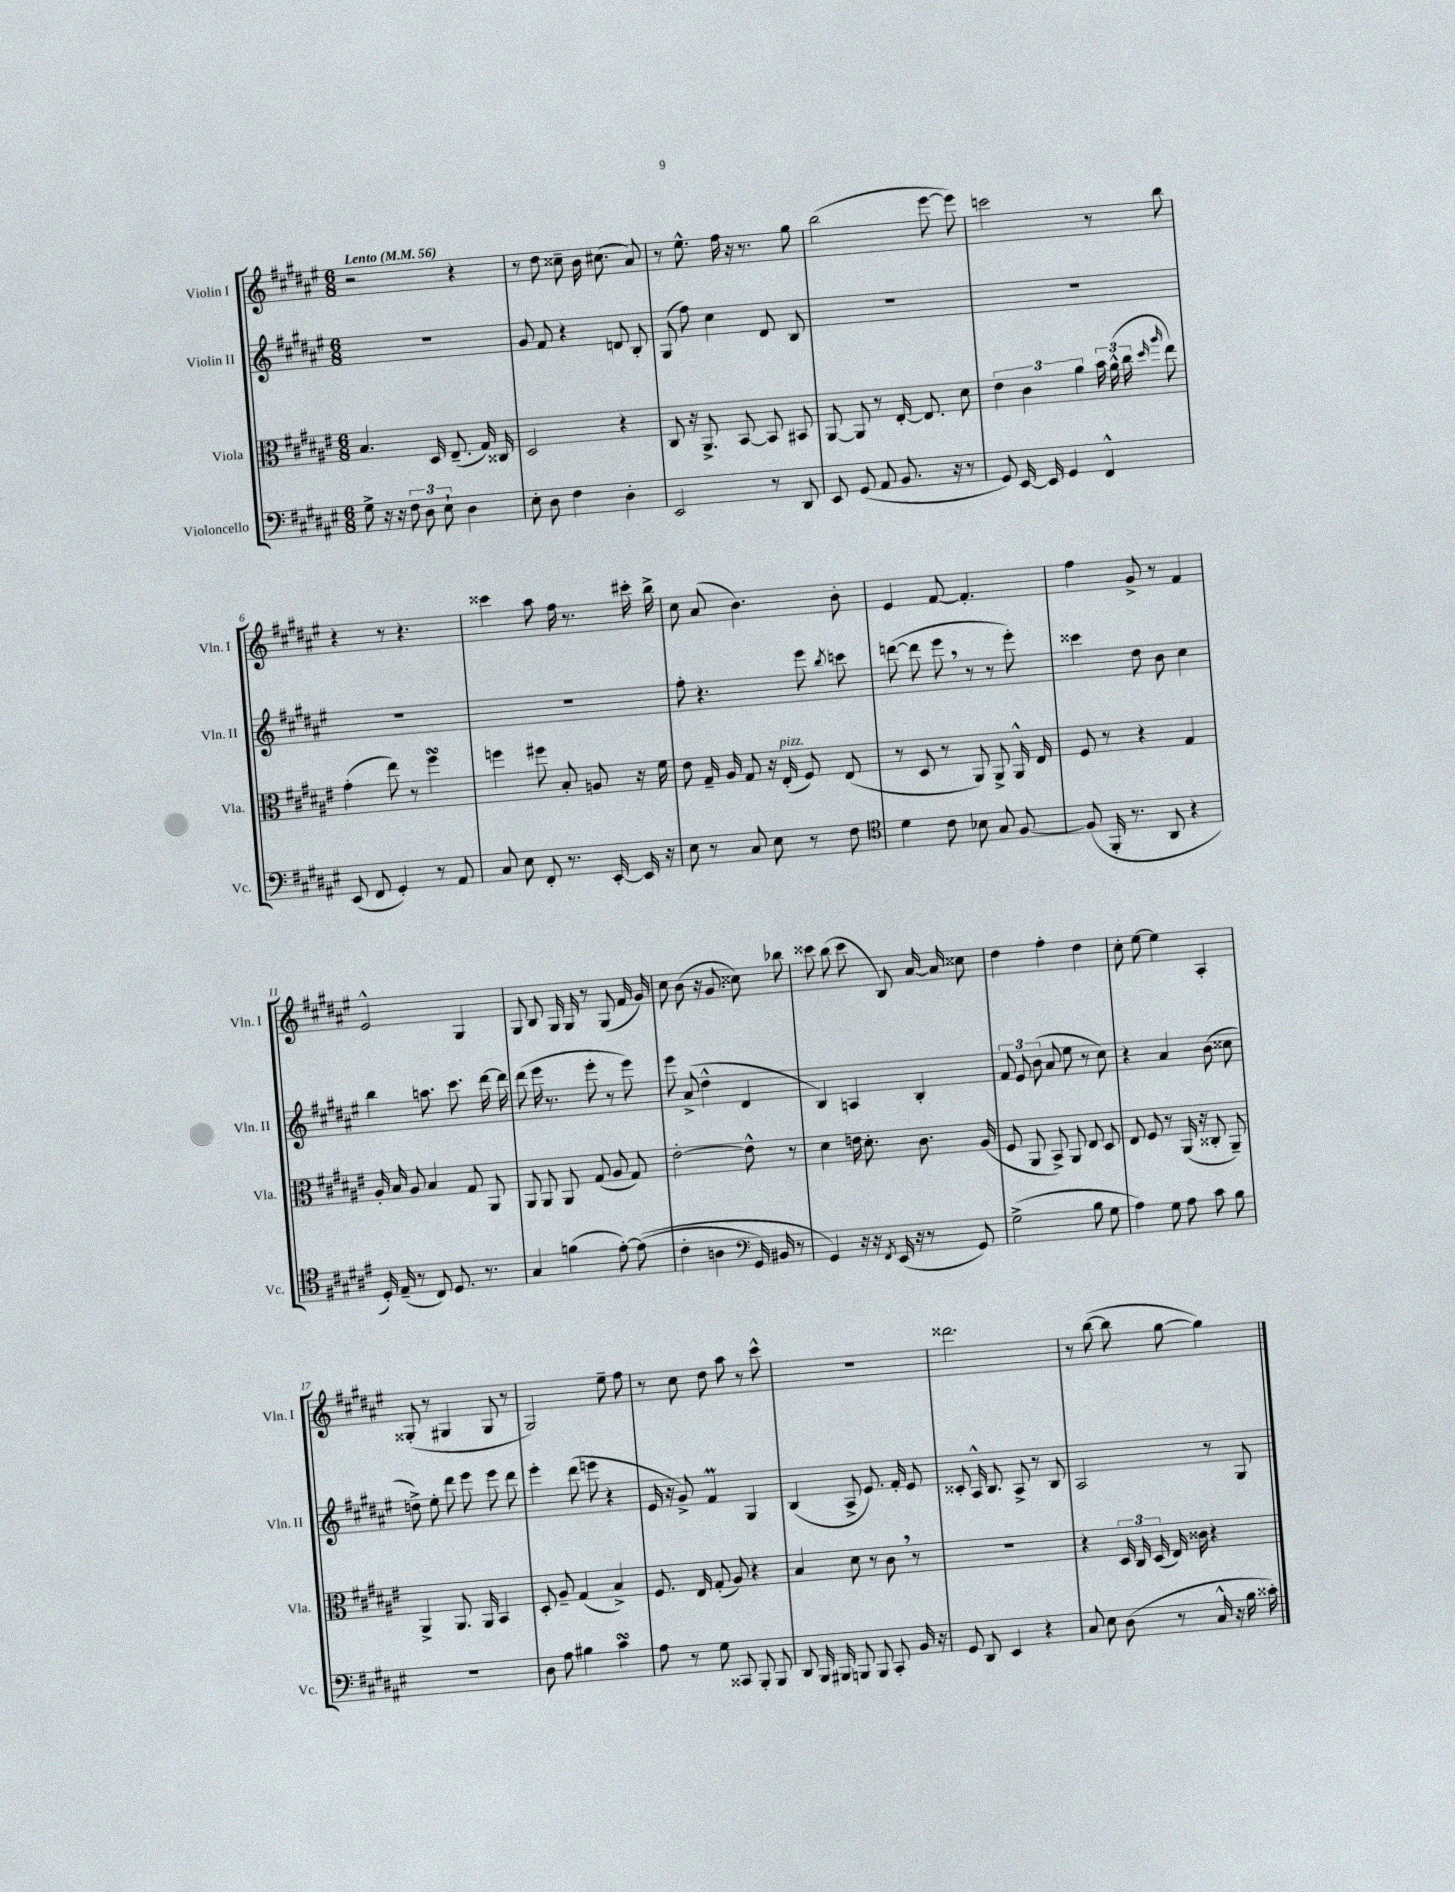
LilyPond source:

<<
\new StaffGroup <<
\new Staff = "s0" \with { instrumentName = "Violin I" shortInstrumentName = "Vln. I" } {
    \clef treble \key fis \major \numericTimeSignature \time 6/8 \tempo "Lento" 4 = 56
    \autoBeamOff r2 r4 |
    r8 dis''8 cisis''8-- b'16 cis''8.( ais'8) |
    r8 eis''8.-^ fis''16 r16 r8. gis''8 |
    b''2( eis'''8~ eis'''8) |
    c'''2 r8 b''8 |
    r4 r8 r4. |
    cisis'''4 ais''8 fis''16 r8. cis'''16-. b''16-> |
    cis''8 ais'8( b'4.) b'8-. |
    eis'4 fis'8~ fis'4.-. |
    fis''4 gis'8-> r8 fis'4 |
    eis'2-^ gis4 |
    gis8 b8 gis16 gis16 r8 gis8( fis'16 gis'16) |
    cis''8 b'8( r16 gis'8. cisis''8) bes''8 |
    cisis'''8 b''8( cisis'''8 b8) ais'16~ ais'16 cisis''8 |
    dis''4 fis''4-. dis''4 |
    cis''8-. eis''8~ eis''4 ais4-. |
    gisis8-.( r8 gis4 gis8 r8 |
    gis2) eis''8-- fis''8 |
    r8 cis''8 dis''8 ais''8 r8 cis'''8-^ |
    R2. |
    disis'''2. |
    r8 b''8~( b''8 gis''8~ gis''4) \bar "|." |
}
\new Staff = "s1" \with { instrumentName = "Violin II" shortInstrumentName = "Vln. II" } {
    \clef treble \key fis \major \numericTimeSignature \time 6/8
    \autoBeamOff R2. |
    gis'8 fis'8 r4 d'8 b8-. |
    gis8( fis''8) cis''4 dis'8 b8 |
    R2. |
    R2. |
    R2. |
    R2. |
    fis''8-. r4. eis'''8 \acciaccatura { b''8 } c'''8 |
    d'''8~( d'''8 eis'''8 \breathe r8 r8 eis'''8-.) |
    cisis'''4 dis''8 b'8 cis''4 |
    b''4 a''8. cis'''8. dis'''16~ dis'''16 |
    dis'''8( eis'''16 r8. eis'''8-. r8 eis'''8) |
    eis'''8 ais'8->( dis''4-^ dis'4 |
    b4) a4 b4-. |
    \tuplet 3/2 { fis'8 eis'8 b'8( } ais'8 eis''8 r8 cis''8) |
    r4 ais'4 b'8( cisis''8 |
    d''8->) eis''8-. dis'''8 eis'''8 eis'''8 dis'''8 |
    eis'''4-. dis'''8( e'''8 r4 |
    eis'16 r16 gis'8->) fis'4\prall gis4 |
    b4( ais8-> eis'8.) fis'16-. eis'8 |
    cisis'8-. ais16-^ b8. ais8-> r8 b8 |
    ais2 r8 gis8 \bar "|." |
}
\new Staff = "s2" \with { instrumentName = "Viola" shortInstrumentName = "Vla." } {
    \clef alto \key fis \major \numericTimeSignature \time 6/8
    \autoBeamOff b4. dis16 eis8.--( gis16) cisis16 |
    dis2 r4 |
    cis8 r16 ais,8.-> b,8~ b,8 bis,8 |
    ais,8~ ais,8 r8 eis16~-. eis8. dis'8 |
    \tuplet 3/2 { eis'4 cis'4 ais'4 } \tuplet 3/2 { b'16 ais'16-^( cis''16 } \grace { dis''16 ais''16 } eis''8) |
    gis'4-.( eis''8) r8 fis''4\turn |
    f''4 fis''8 b8-. a8 r16 fis'16 |
    eis'8 gis16-- ais16 gis8 r16 eis16-.^\markup { \italic "pizz." }( fis8) eis8( |
    r8 dis8 r8 ais,8) ais,8-> ais,16-^ eis16 |
    fis8 r8 r4 gis4 |
    ais16-. b16 ais8 b4 gis8 ais,8 |
    ais,8 ais,8 ais,8 gis8( ais8 gis8) |
    eis'2~-. eis'8-^ r8 |
    dis'4 e'16 dis'8.-. cis'8. ais16( |
    fis8 ais,8 b,8->) ais,8 eis8 dis8 |
    eis8 fis8 r8 ais,16( r16 cisis8-. ais,8--) |
    ais,4-> ais,8. ais,16 b,4 |
    dis8-. ais8-- gis4( b4->) |
    fis8. eis16 gis8-.( ais8) r4 |
    b4 dis'8 r8 cis'8 \breathe r8 |
    R2. |
    r4 \tuplet 3/2 { dis16 cis16 dis16( } eis16) cisis'16 r4 \bar "|." |
}
\new Staff = "s3" \with { instrumentName = "Violoncello" shortInstrumentName = "Vc." } {
    \clef bass \key fis \major \numericTimeSignature \time 6/8
    \autoBeamOff gis8-> r16 r16 \tuplet 3/2 { fis8 dis8 eis8-! } dis4 |
    eis8-. dis8 fis4 dis4-. |
    eis,2 r8 dis,8 |
    eis,8 gis,8( ais,8 b,8. r16 r8 |
    gis,8) eis,16~ eis,16 gis,4 fis,4-^ |
    eis,8( fis,8 gis,4-.) r8 ais,8 |
    cis8 eis8 fis,8-. r8. eis,16~-. eis,16 r16 |
    eis8 r8 cis8 eis8 r8 fis8 |
    \clef tenor dis'4 cis'8 bes8 gis8 fis8~ |
    fis8( fis,16-. r8. ais,8 r4 |
    dis16-.) eis16--( r8 cis8) dis8. r8. |
    gis4 f'4( eis'8~-.) eis'8(\( |
    cis'4-. a4 \clef bass gis,16) bis,16 r8 |
    gis,4\) r16 r16 \acciaccatura { fis,8 } eis,16( r16 r8 gis,8) |
    gis2->( b8 gis8 |
    ais4) gis8 ais8 cis'8 b8 |
    R2. |
    dis8 ais8 bis4 cis'4\turn |
    ais8 r8 gis8 cisis,8 b,,8-. b,,8 |
    dis,8 b,,16 bis,,16 b,,8 b,,8 cis,8-. b,16 r16 |
    gis,8 dis,8 eis,4 r4 |
    cis8 eis8 dis8( r8 cis16-^ r16 b16 cisis'16-.) \bar "|." |
}
>>
>>
